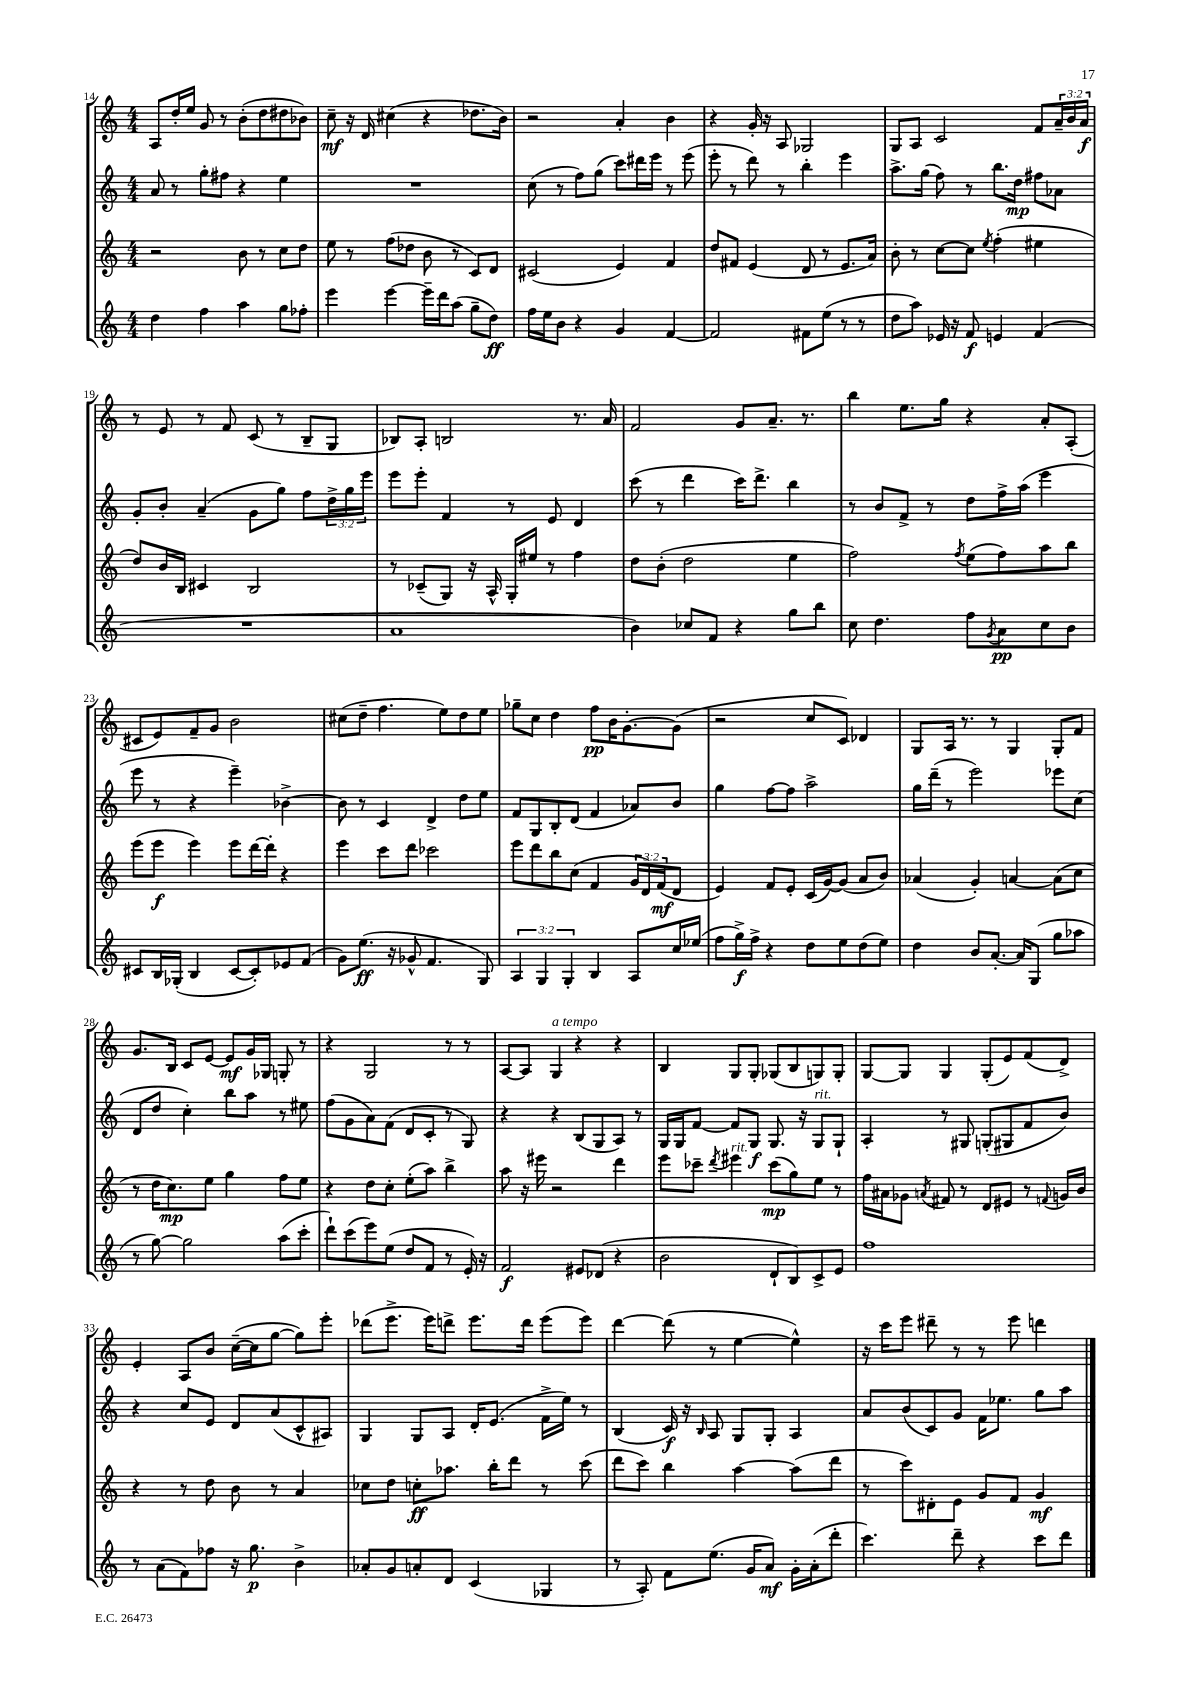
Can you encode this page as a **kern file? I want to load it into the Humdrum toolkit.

**kern	**kern	**kern	**kern
*staff4	*staff3	*staff2	*staff1
*clefG2	*clefG2	*clefG2	*clefG2
*k[]	*k[]	*k[]	*k[]
*M4/4	*M4/4	*M4/4	*M4/4
4dd	2r	8a	8A
.	.	8r	16dd'
.	.	.	16ee
4ff	.	8gg'	8g
.	.	8ff#	8r
4aa	8b	4r	(8b'
.	8r	.	8dd
8gg	8cc	4ee	8dd#
8ff-'	8dd	.	8b-)
=	=	=	=
4eee	8ee	1r	8cc~
.	8r	.	16r
.	.	.	16d
[4eee	(8ff	.	(4cc#
.	8dd-	.	.
16eee~]	8b	.	4r
16ddd	.	.	.
(8aa	8r	.	.
8gg~	8c)	.	8.dd-
8dd)	8d	.	.
.	.	.	16b)
=	=	=	=
16ff	(2c#	(8cc	2r
16ee	.	.	.
8b	.	8r	.
4r	.	8ff)	.
.	.	(8gg	.
4g	4e)	8ccc)	4a'
.	.	16ddd#	.
.	.	16eee	.
[4f	4f	8r	4b
.	.	(8eee	.
=	=	=	=
2f]	8dd	8eee'	4r
.	8f#	8r	.
.	(4e	8ddd)	16g'
.	.	.	16r
.	.	8r	8A
8f#	8d	4bb'	2G-
(8ee	8r	.	.
8r	8.e	4eee	.
8r	.	.	.
.	16a)	.	.
=	=	=	=
8dd	8b'	8.aa^	8G
8aa)	8r	.	8A
.	.	(16gg	.
16e-	[8cc	8ff)	2c
16r	.	.	.
8f	8cc]	8r	.
.	8qee	.	.
4e	(4ff'	8.bb	.
.	.	16dd	.
(4f	4ee#	8ff#	8f
.	.	8a-	24a~
.	.	.	24b
.	.	.	24a
=	=	=	=
1r	8dd)	8g'	8r
.	16b	8b'	8e
.	16B	.	.
.	4c#	(4a~	8r
.	.	.	8f
.	2B	8g	(8c
.	.	8gg)	8r
.	.	8ff	8B~
.	.	24dd^	8G
.	.	24gg	.
.	.	24eee	.
=	=	=	=
1a	8r	8eee	8B-)
.	(8c-~	8eee'	8A'
.	8G)	4f	2B
.	16r	.	.
.	16A^^	.	.
.	16G'	8r	.
.	16ee#	.	.
.	8r	8e	.
.	4ff	4d	8.r
.	.	.	16a
=	=	=	=
4b)	8dd	(8ccc	2f
.	(8b'	8r	.
8cc-	2dd	4ddd	.
8f	.	.	.
4r	.	16ccc)	8g
.	.	8.ddd^	.
.	.	.	8.a~
8gg	4ee	4bb	.
.	.	.	8.r
8bb	.	.	.
=	=	=	=
8cc	2ff)	8r	4bb
4.dd	.	8b	.
.	.	8f^	8.ee
.	.	8r	.
.	.	.	16gg
.	8qff	.	.
8ff	(8ee	8dd	4r
8qg	.	.	.
8a	8ff)	16ff^	.
.	.	(16aa	.
8cc	8aa	4eee	8a'
8b	8bb	.	(8A'
=	=	=	=
8c#	(8eee	8eee	8c#
16B	8eee	8r	8e)
(16G-'	.	.	.
4B	4eee)	4r	8f~
.	.	.	8g
[8c#	8eee	4eee~)	2b
8c#'])	[16ddd	.	.
.	16ddd']	.	.
8e-	4r	[4b-^	.
(8f	.	.	.
=	=	=	=
8g)	4eee	8b-]	(8cc#
(8.ee	.	8r	8dd~
.	8ccc	4c	4.ff
16r	.	.	.
8g-^^	8ddd	.	.
4.f	2ccc-	4d^	.
.	.	.	8ee)
.	.	8dd	8dd
8G)	.	8ee	8ee
=	=	=	=
6A	8eee	8f	8gg-~
.	8ddd	8G	8cc
6G	.	.	.
.	8bb	8B'	4dd
6G'	.	.	.
.	(8cc	(8d	.
4B	4f	4f	8ff
.	.	.	16b
.	.	.	[8.g'
8A	24g	8a-)	.
.	24d)	.	.
.	(24f	.	.
16cc	8d	8b	(8g]
(16ee-	.	.	.
=	=	=	=
8ff	4e)	4gg	2r
16gg^)	.	.	.
16ff^	.	.	.
4r	8f	[8ff	.
.	8e'	8ff]	.
8dd	(16c	2aa^	8cc
.	[16g)	.	.
8ee	(8g]	.	8c)
(8dd	8a	.	4d-
8ee)	8b)	.	.
=	=	=	=
4dd	(4a-	16gg	8G
.	.	(16ddd~	.
.	.	8r	16A
.	.	.	8.r
8b	4g')	2eee)	.
[8.a'	.	.	8r
.	[4a	.	4G
16a]	.	.	.
(8G	.	.	.
8gg	(8a]	8eee-	8G'
8aa-	8cc	(8cc	8f
=	=	=	=
8r	8r	8d	8.g
[8gg)	16dd	8dd	.
.	8.cc)	.	16B
2gg]	.	4cc')	8c
.	8ee	.	[8e
.	4gg	8bb	8e]
.	.	8aa	16g
.	.	.	16G-
(8aa	8ff	8r	8G'
8ccc'	8ee	8ee#	8r
=	=	=	=
8ddd`)	4r	(8ff	4r
(8ccc	.	8g	.
8eee)	8dd	8a)	2G
(8ee	8cc'	(8f	.
8dd	(8ee'	8d	.
8f	8aa)	8c'	.
8r	4bb^	8r	8r
16e')	.	8G)	8r
16r	.	.	.
=	=	=	=
2f	8aa	4r	[8A
.	16r	.	8A]
.	16eee#	.	.
.	2r	4r	4G
8e#	.	(8B	4r
(8d-	.	8G	.
4r	4ddd	8A)	4r
.	.	8r	.
=	=	=	=
2b	8eee	16G	4B
.	.	16G	.
.	8ccc-~	[8f	.
.	8qddd	.	.
.	4eee#	8f]	8G
.	.	8G	8G'
8d`	(8ccc-	8.G	(8G-
8B)	8gg)	.	8B
.	.	16r	.
8c^	8ee	8G	8G)
8e	8r	8G`	8G'
=	=	=	=
1ff	16ff	4A'	[8G
.	16a#	.	.
.	8g-	.	8G]
.	8qa	.	.
.	8f#	8r	4G
.	8r	8G#	.
.	8d	(8G'	(8G'
.	8e#	8G#	8e)
.	8r	8f	(8f
.	8qqf	.	.
.	16g	8b)	8d^)
.	16b	.	.
=	=	=	=
8r	4r	4r	4e'
(8a	.	.	.
8f)	8r	8cc	8A
8ff-	8dd	8e	8b
16r	8b	8d	([16cc~
8.gg	.	.	16cc]
.	8r	(8a	[8gg
4b^	4a	8c^^	8gg])
.	.	8A#)	8eee'
=	=	=	=
8a-'	8cc-	4G	(8ddd-
8g	8dd	.	8.eee^
8a'	8cc'	8G	.
.	.	.	16eee)
8d	8.aa-	8A	8ddd^
(4c	.	16d'	8.eee
.	16bb'	(8.e	.
.	8ddd	.	.
.	.	.	16ddd
4G-	8r	16f^	(8eee
.	.	16ee)	.
.	(8ccc	8r	8eee)
=	=	=	=
8r	8ddd	(4B	[4ddd
8A')	8ccc)	.	.
8f	4bb	16c)	(8ddd]
.	.	16r	.
.	.	16qqB	.
(8.ee	.	8A	8r
.	[4aa	8G	[4ee
16g	.	.	.
8a)	.	8G'	.
16g'	(8aa]	4A	4ee^^])
(16a'	.	.	.
8ddd'	8ddd	.	.
=	=	=	=
4.ccc)	8r	8a	16r
.	.	.	16ccc
.	8ccc)	(8b	8eee
.	8d#'	8c)	8ddd#~
8ddd~	8e	8g	8r
4r	8g	16f	8r
.	.	8.ee-	.
.	8f	.	8eee
8ccc	4g	8gg	4ddd
8ddd	.	8aa	.
==	==	==	==
*-	*-	*-	*-
